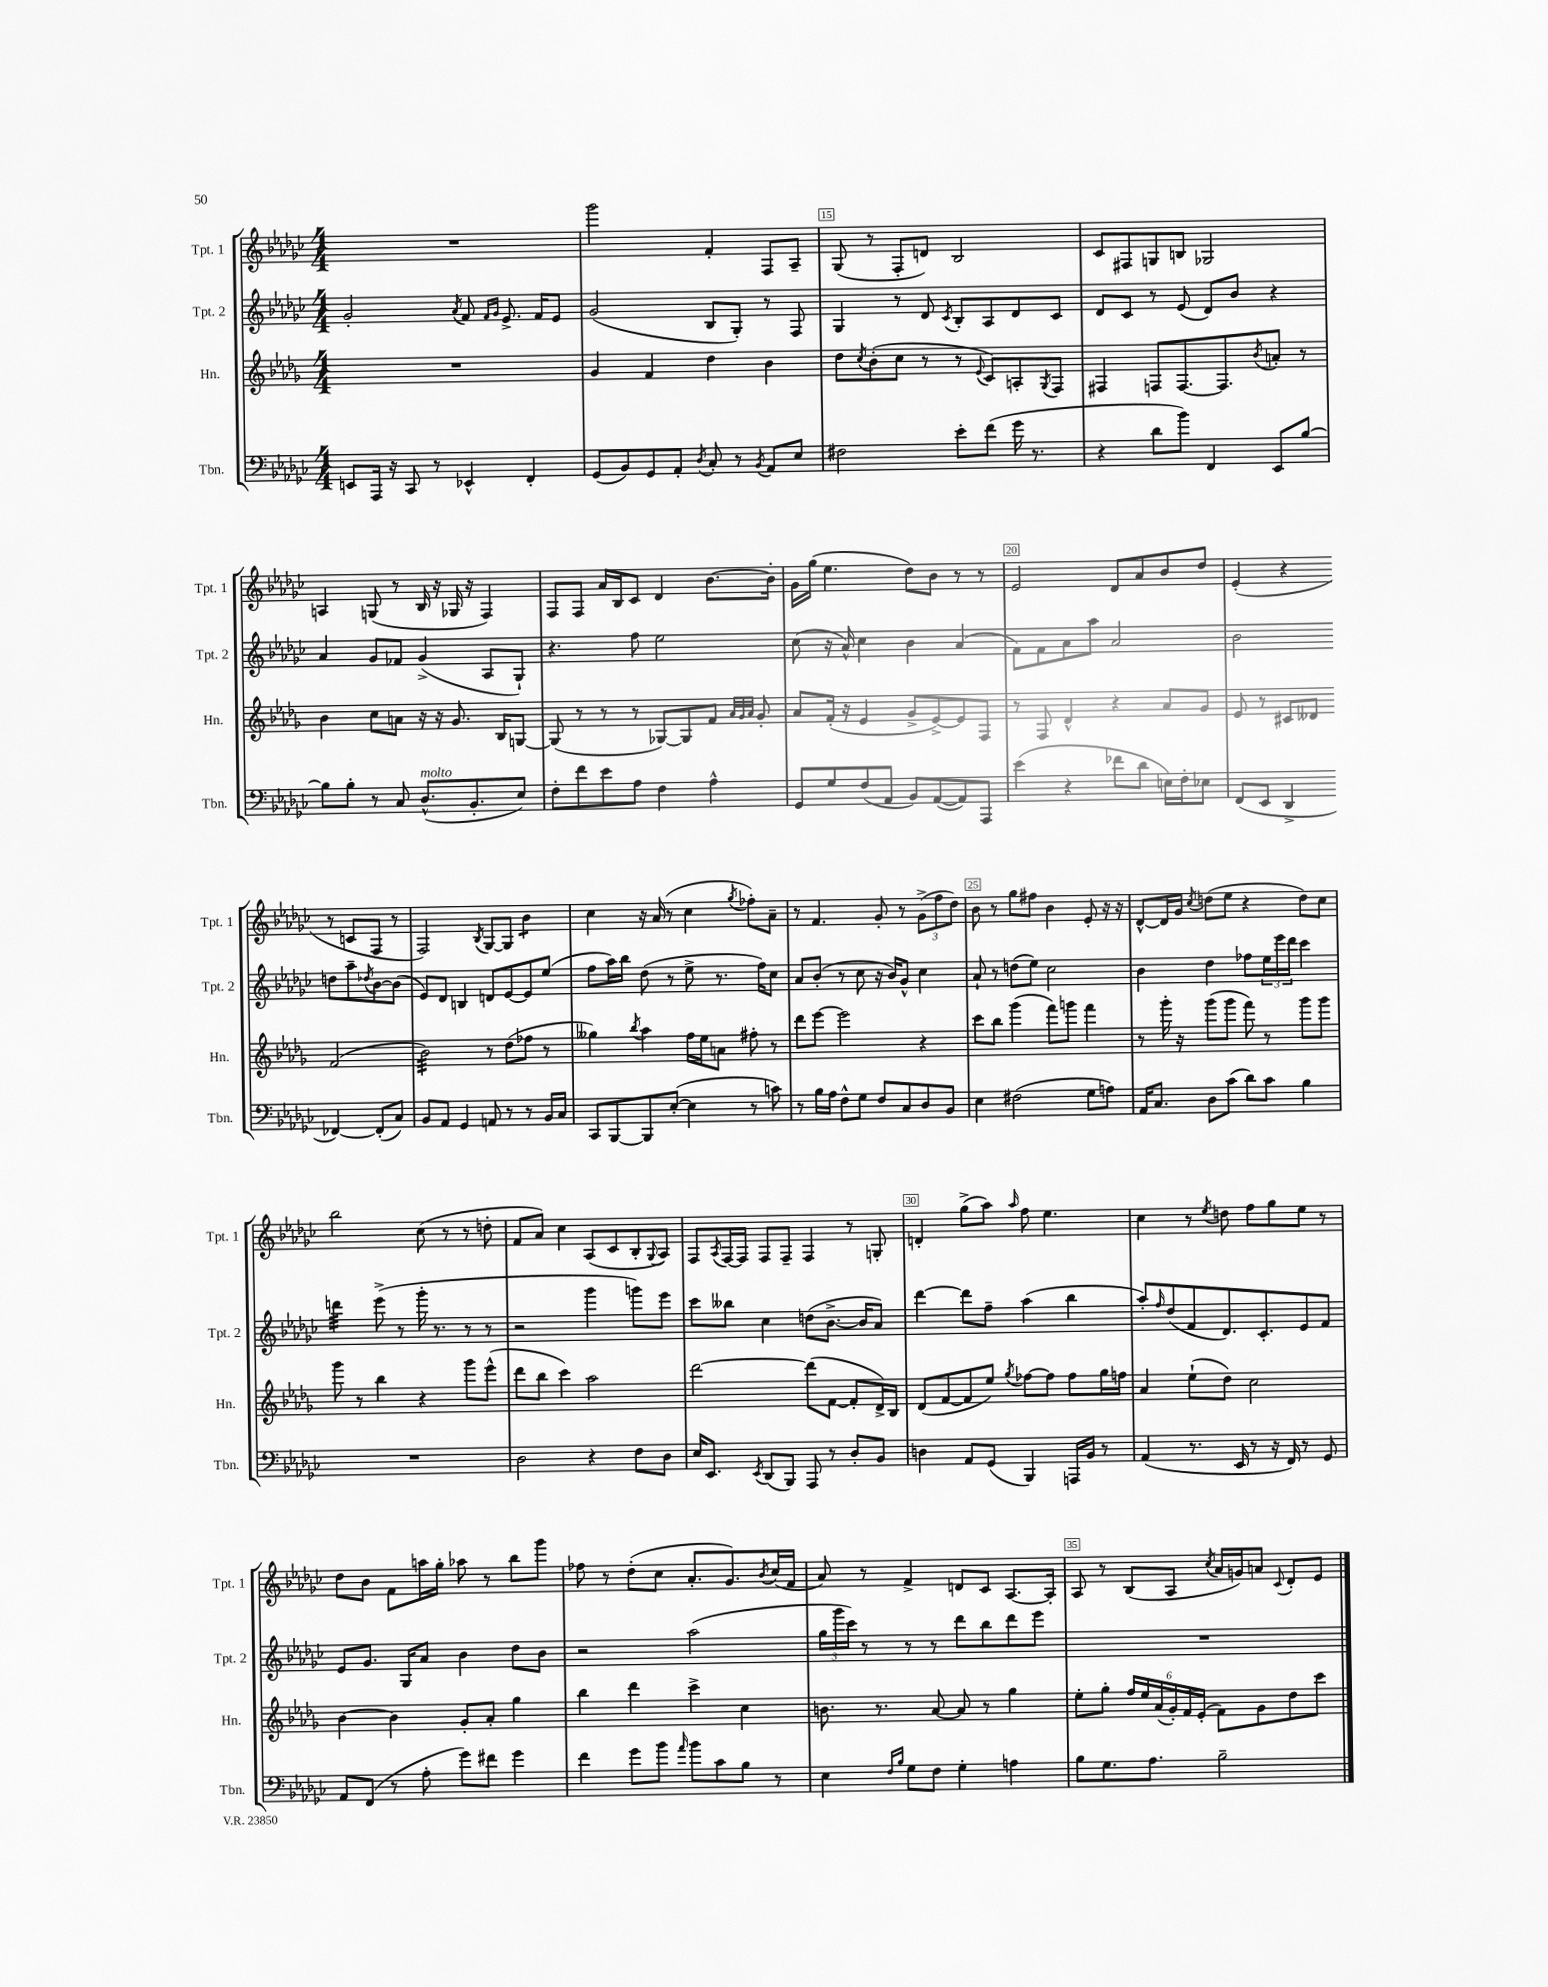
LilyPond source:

<<
\new StaffGroup <<
\new Staff = "s0" \with { instrumentName = "Tpt. 1" shortInstrumentName = "Tpt. 1" } {
    \clef treble \key ges \major \numericTimeSignature \time 4/4
    R1 |
    ges'''2 f'4-. f8 aes8-- |
    ges8( r8 f8-. d'8) bes2 |
    ces'8 fis8 g8 b8 ges2 |
    a4 g8( r8 bes16 r16 ges16 r16 f4) |
    f8 f8 aes'16 bes16 ces'8 des'4 bes'8.~ bes'16-. |
    ges'16 ges''16( ees''4. des''8) bes'8 r8 r8 |
    ees'2 des'8 aes'8 bes'8 des''8 |
    ees'4-.( r4 r8 c'8 f8 r8 |
    f2) \acciaccatura { bes8 } ges8~ ges8 bes'4:8 |
    ces''4 r16 aes'16( r8 ces''4 \acciaccatura { ges''8 } fes''8-.) aes'8-- |
    r8 f'4. ges'8-. r8 \tuplet 3/2 { ges'8->( f''8 des''8) } |
    bes'8 r8 ges''8 fis''8 bes'4 ees'8-. r16 r16 |
    des'8~-^ des'16 ges'16 \acciaccatura { ces''8 } d''8( ees''8 r4 d''8) ces''8 |
    bes''2 ces''8( r8 r8 d''8-. |
    f'8 aes'8) ces''4 aes8( ces'8 bes8-. \appoggiatura { ges8 } aes8) |
    f8 \acciaccatura { aes8 } f16~ f16 f8 f8-- f4 r8 g8-. |
    d'4-. ges''8->( aes''8) \grace { aes''16 } f''8 ees''4. |
    ces''4 r8 \acciaccatura { ees''8 } d''8 f''8 ges''8 ees''8 r8 |
    des''8 bes'8 f'8 a''16 ges''16-. aes''8 r8 bes''8 ges'''8 |
    fes''8 r8 des''8-.( ces''8 aes'8.-. ges'8.) \acciaccatura { bes'8 } ces''16( f'16 |
    aes'8) r8 f'4-> d'8 ces'8 aes8.~ aes16-. |
    aes8 r8 bes8( aes8 \acciaccatura { ces''8 } aes'16 g'16) a'8 \appoggiatura { ces'8 } des'8-. ees'8 \bar "|." |
}
\new Staff = "s1" \with { instrumentName = "Tpt. 2" shortInstrumentName = "Tpt. 2" } {
    \clef treble \key ges \major \numericTimeSignature \time 4/4
    ges'2-. \acciaccatura { aes'8 } f'8 \grace { f'16 ges'16 } ees'8.-> f'16 ees'8 |
    ges'2( bes8 ges8-.) r8 f8 |
    ges4 r8 des'8 \acciaccatura { ces'8 } bes8-. aes8 des'8 ces'8 |
    des'8 ces'8 r8 ees'8( des'8) bes'8 r4 |
    aes'4 ges'8 fes'8 ges'4->( aes8 ges8-!) |
    r4. f''8 ees''2 |
    ces''8( r16 aes'16-^) ces''4 bes'4 aes'4( |
    f'8) f'8 aes'8 aes''8 aes'2 |
    bes'2 d''8 aes''8-- \acciaccatura { des''8 } bes'8~ bes'8( |
    ees'8) des'8 b4 d'8 ees'8~ ees'8 ees''8( |
    f''8 aes''16) bes''16 des''8( r8 ees''8-> r8. f''16) ces''8 |
    aes'8 bes'8-.( r8 ces''8 r16 bes'16) ges'8-^ ces''4 |
    aes'8-! r8 d''8( ees''8) ces''2 |
    bes'4 des''4 fes''8 \tuplet 3/2 { ees''16 ees'''16 des'''16 } ces'''4 |
    d'''4:32 ees'''8->( r8 ges'''16-. r8. r8 r8 |
    r2 ges'''4 g'''8) ees'''8 |
    ces'''8 beses''8 ces''4 d''8( bes'8.~-> bes'16 aes'8) |
    des'''4~ des'''8 f''8-- aes''4( bes''4 |
    aes''8-.) \grace { f''16 } des''8( f'8 des'8.) ces'8.-. ees'8 f'8 |
    ees'8 ges'8. ges16 aes'8 bes'4 des''8 bes'8 |
    r2 aes''2( |
    \tuplet 3/2 { ges''16 ges'''16 ces'''16) } r8 r8 r8 des'''8 bes''8 des'''8 ees'''8 |
    R1 \bar "|." |
}
\new Staff = "s2" \with { instrumentName = "Hn." shortInstrumentName = "Hn." } {
    \clef treble \key des \major \numericTimeSignature \time 4/4
    R1 |
    ges'4 f'4 des''4 bes'4 |
    des''8 \acciaccatura { c''8 } bes'8-.( c''8 r8 r8 \appoggiatura { ees'8 } c'8) a8-. \acciaccatura { ges8 } f8 |
    fis4 f8 f8.~ f8. \acciaccatura { bes'8 } a'8-. r8 |
    bes'4 c''8 a'8 r16 r16 ges'8. bes16 g8~ |
    g8( r8 r8 r8 ges8~) ges8 f'8 \grace { aes'32 ges'32 aes'32 } ges'8-. |
    aes'8 f'16-.( r16 ees'4 ges'8-> ees'8~->) ees'8 f8 |
    r8 f8 des'4-^ r4 aes'8 ges'8 |
    ees'8 r8 cis'8 deses'8 f'2( |
    bes'2:32) r8 des''8( fes''8 r8 |
    geses''4) \acciaccatura { bes''8 } aes''4 f''16 ees''16 a'8 fis''8-. r8 |
    des'''8 ees'''8~ ees'''2 r4 |
    c'''8 bes''8 ges'''4( f'''8) g'''8 f'''4 |
    r8 ges'''16-. r16 ges'''8( ges'''8 f'''8) r8 ges'''8 ges'''8 |
    ges'''8 r8 bes''4 r4 ges'''8 ees'''8-^( |
    des'''8 bes''8 c'''4) aes''2 |
    des'''2~ des'''8( f'8~ f'8-. des'16->) bes16 |
    des'8( f'8~ f'8 ees''8) \acciaccatura { ges''8 } fes''8~ fes''8 fes''8 ges''16 f''16 |
    aes'4 ees''8-!( des''8) c''2 |
    bes'4~ bes'4 ges'8-. aes'8-. ges''4 |
    bes''4 des'''4 c'''4-> c''4 |
    b'8. r8. aes'8~ aes'8 r8 ges''4 |
    ees''8-. ges''8-. \tuplet 6/4 { f''16 ees''16 aes'16( ges'16-.) f'16 ees'16-.( } f'8) ges'8 des''8 c'''8 \bar "|." |
}
\new Staff = "s3" \with { instrumentName = "Tbn." shortInstrumentName = "Tbn." } {
    \clef bass \key ges \major \numericTimeSignature \time 4/4
    e,8 aes,,16 r16 ces,8 r8 ees,4-^ f,4-. |
    ges,8( bes,8) ges,8 aes,8-. \acciaccatura { des8 } ces8-. r8 \acciaccatura { bes,8 } aes,8 ees8 |
    fis2 ees'8-. f'8( ges'16 r8. |
    r4 des'8 bes'8) f,4 ees,8 bes8~ |
    bes8 bes8-. r8 ces8 des8.-^^\markup { \italic "molto" }( bes,8.-. ees8) |
    f8-. f'8 ees'8 aes8 f4 aes4-^ |
    ges,8 ges8 f8( aes,8 bes,8) aes,8~( aes,8) aes,,8 |
    ees'4( r4 fes'8 des'8 e16) f16-. ees8 |
    f,8( ees,8 des,4-> fes,4~) fes,8-.( ces8) |
    bes,8 aes,8 ges,4 a,8 r8 r8 bes,16 ces16 |
    ces,8 bes,,8~ bes,,8 ees8~-.( ees4 r8 c'8) |
    r8 bes16 aes16 f8-^ ges8 f8 ces8 des8 bes,8 |
    ees4 fis2( ges8 a8) |
    aes,16 ces8. des8 ces'8( des'8) ces'8 bes4 |
    R1 |
    des2 r4 f8 des8 |
    ees16 ees,8. \acciaccatura { ees,8 } des,8( bes,,8) aes,,8 r8 des8-. bes,8 |
    d4 aes,8 ges,8( bes,,4) a,,16 bes,16 r8 |
    aes,4( r8. ees,16 r8 r16 f,16) r8 ges,8 |
    aes,8 f,8( r8 aes8-. ges'8) fis'8 ges'4 |
    f'4 ges'8 bes'8 \grace { aes'16 } bes'8 ces'8 bes8 r8 |
    ees4 \grace { f16 bes16 } ges8 f8 ges4-. a4 |
    bes8 ges8. aes8. bes2-- \bar "|." |
}
>>
>>
\layout { \context { \Score currentBarNumber = #13 \override BarNumber.break-visibility = ##(#f #t #t) barNumberVisibility = #(every-nth-bar-number-visible 5) \override BarNumber.stencil = #(make-stencil-boxer 0.1 0.3 ly:text-interface::print) } }
